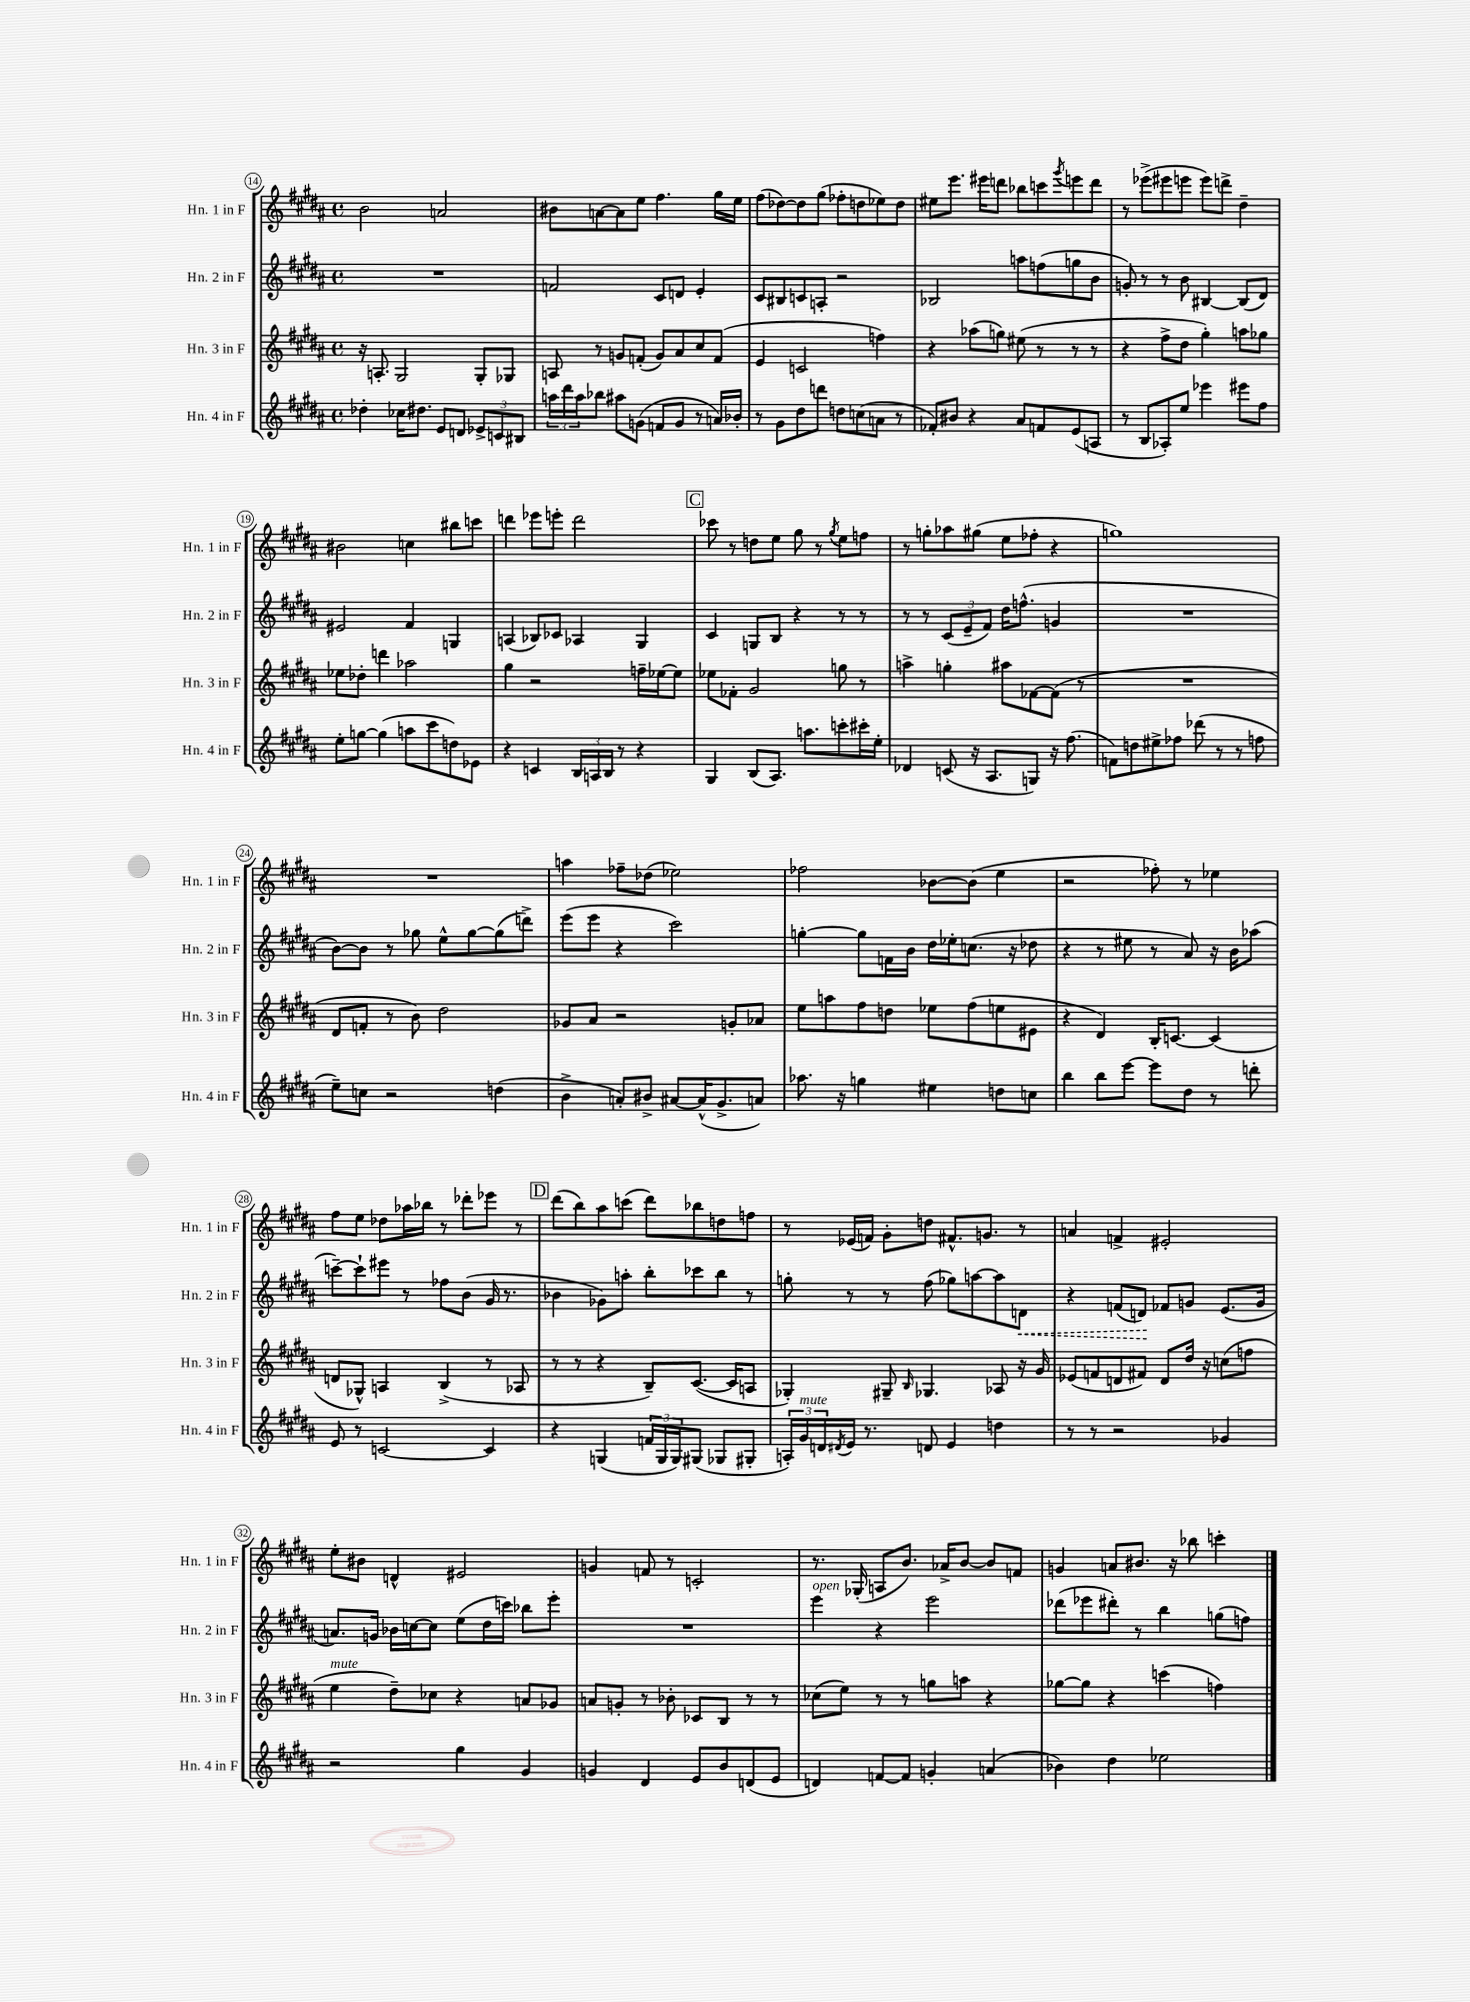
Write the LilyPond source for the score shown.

<<
\new StaffGroup <<
\new Staff = "s0" \with { instrumentName = "Hn. 1 in F" shortInstrumentName = "Hn. 1 in F" } {
    \clef treble \key b \major \defaultTimeSignature \time 4/4
    b'2 a'2 |
    bis'8 a'8~ a'8 e''8 fis''4. gis''16 e''16 |
    fis''8( des''8~) des''8 gis''8( fes''8-. d''8 ees''8) d''8 |
    eis''8 e'''8. eis'''16 d'''8 bes''8 c'''8 \acciaccatura { gis'''8 } e'''8 d'''8 |
    r8 ees'''8->( eis'''8 e'''8 e'''8) d'''8-> dis''4-- |
    bis'2 c''4 bis''8 c'''8 |
    d'''4 ees'''8 e'''8-. d'''2 |
    \mark \markup { \box "C" } ces'''8 r8 d''8 e''8 gis''8 r8 \acciaccatura { gis''8 } e''8 f''8 |
    r8 g''8-. aes''8 gis''8( e''8 fes''8-. r4 |
    g''1) |
    R1 |
    a''4 fes''8-- des''8( ees''2) |
    fes''2 bes'8~ bes'8( e''4 |
    r2 fes''8-.) r8 ees''4 |
    fis''8 e''8 des''8 aes''16 bes''16 r8 des'''8-. ees'''8 r8 |
    \mark \markup { \box "D" } dis'''8( b''8) ais''8 c'''8( dis'''8) bes''8 d''8 f''8 |
    r8 ees'16( f'16) gis'8-. d''8 fis'8.-^ g'8. r8 |
    a'4 f'4-> eis'2-. |
    e''8-. bis'8 d'4-^ eis'2 |
    g'4 f'8 r8 c'2-. |
    r8. ges16-.( a8 b'8.) aes'16-> b'8~ b'8 f'8 |
    g'4 a'8 bis'8. r16 bes''8 c'''4-. \bar "|." |
}
\new Staff = "s1" \with { instrumentName = "Hn. 2 in F" shortInstrumentName = "Hn. 2 in F" } {
    \clef treble \key b \major \defaultTimeSignature \time 4/4
    R1 |
    f'2 cis'8 d'8 e'4-. |
    cis'8 bis8 c'8 a8-. r2 |
    bes2 a''8 f''8( g''8 b'8 |
    g'8-.) r8 r8 b'8 bis4~ bis8( dis'8) |
    eis'2 fis'4 g4 |
    a4( bes8) ces'8 aes4 gis4 |
    \mark \markup { \box "C" } cis'4 g8 b8 r4 r8 r8 |
    r8 r8 \tuplet 3/2 { cis'8( e'8-- fis'8) } dis''16 f''8.-^( g'4 |
    R1 |
    b'8~) b'8 r8 ges''8 e''8-^ ges''8~ ges''8( d'''8->) |
    e'''8( e'''8 r4 cis'''2) |
    g''4~-. g''8 f'16 b'16 dis''16 ees''16-. c''8.( r16 des''8 |
    r4 r8 eis''8 r8 ais'8) r16 b'16 aes''8( |
    c'''8~--) c'''8-! eis'''8 r8 fes''8 b'8( gis'16 r8. |
    \mark \markup { \box "D" } bes'4 ges'8) a''8-. b''8-. ces'''8 b''8 r8 |
    g''8-. r8 r8 fis''8( ges''8) a''8~ a''8 \once \override Hairpin.style = #'dashed-line d'8\< |
    r4 f'8( d'8\!) fes'8 g'8 e'8.( g'16 |
    a'8.) g'16 bes'16 c''16~ c''8 e''8( dis''16 c'''16) bes''8 e'''8-. |
    R1 |
    e'''4^\markup { \italic "open" } r4 e'''2 |
    des'''8( ees'''8 dis'''8-.) r8 b''4 g''8( f''8) \bar "|." |
}
\new Staff = "s2" \with { instrumentName = "Hn. 3 in F" shortInstrumentName = "Hn. 3 in F" } {
    \clef treble \key b \major \defaultTimeSignature \time 4/4
    r16 a8.-. gis2 gis8-. ges8 |
    a8 r8 g'8 f'8-.( g'8) ais'8 cis''8 f'8( |
    e'4 c'2 f''4) |
    r4 aes''8( g''8) eis''8( r8 r8 r8 |
    r4 fis''8-> dis''8 gis''4-.) a''8 ges''8 |
    ees''8 des''8-. d'''4 aes''2 |
    gis''4 r2 f''16-- ees''16~ ees''8 |
    \mark \markup { \box "C" } ees''8 fes'8-. gis'2 g''8 r8 |
    a''4-> g''4-. ais''8 fes'8~ fes'8( r8 |
    R1 |
    dis'8 f'8-. r8 b'8) dis''2 |
    ges'8 ais'8 r2 g'8-. aes'8 |
    e''8 a''8 fis''8 d''8 ees''8 fis''8( e''8 eis'8 |
    r4 dis'4) b16-. c'8.~ c'4( |
    d'8 ges8-^) a4 b4->( r8 aes8 |
    \mark \markup { \box "D" } r8 r8 r4 b8--) cis'8.~( cis'16 a8 |
    ges4-.) gis8-- \grace { b16 } ges4. aes8 r16 gis'16 |
    ees'8( f'8 d'8 fis'8) d'8 dis''16 r16 c''8( f''8 |
    e''4^\markup { \italic "mute" } dis''8--) ces''8 r4 a'8 ges'8 |
    a'8 g'8-. r8 bes'8-. ces'8 b8 r8 r8 |
    ces''8( e''8) r8 r8 g''8 a''8 r4 |
    ges''8~ ges''8 r4 c'''4( f''4) \bar "|." |
}
\new Staff = "s3" \with { instrumentName = "Hn. 4 in F" shortInstrumentName = "Hn. 4 in F" } {
    \clef treble \key b \major \defaultTimeSignature \time 4/4
    des''4-. ces''16 dis''8. e'8 d'8 \tuplet 3/2 { ees'8-> c'8 bis8 } |
    \tuplet 3/2 { a''16 dis'''16 a''16 } bes''8 ais''8 g'8( f'8 g'8 r8 a'16) bes'16-. |
    r8 gis'8 dis''8 d'''8 d''8 c''8( a'8 r8 |
    fes'8-.) bis'8 r4 ais'8 f'8 e'8( a8 |
    r8 b8 aes8-.) e''8 ees'''4 eis'''8 fis''8 |
    e''8-. g''8~ g''4( a''8 cis'''8 d''8) ees'8 |
    r4 c'4 \tuplet 3/2 { b16 a16 b16 } r8 r4 |
    \mark \markup { \box "C" } gis4 b8( ais8.) a''8. c'''8-. cis'''16-. e''16-. |
    des'4 c'8( r16 ais8. g8) r16 fis''8.( |
    f'8) d''8 eis''8-> fes''8 des'''8( r8 r8 f''8 |
    e''8--) c''8 r2 d''4( |
    b'4-> a'8-.) bis'8-> ais'8~ ais'16-^( gis'8.-> a'8) |
    aes''8. r16 g''4 eis''4 d''8 c''8 |
    b''4 b''8 e'''8~ e'''8 dis''8 r8 d'''8-. |
    e'8 r8 c'2~ c'4 |
    \mark \markup { \box "D" } r4 g4( \tuplet 3/2 { f'16 g16 g16) } gis8( ges8 gis8-. |
    \tuplet 3/2 { a16-.) gis'16^\markup { \italic "mute" } d'16 } \acciaccatura { dis'8 } e'16 r8. d'8 e'4 d''4 |
    r8 r8 r2 ges'4 |
    r2 gis''4 gis'4 |
    g'4 dis'4 e'8 b'8 d'8( e'8 |
    d'4) f'8~ f'8 g'4-. a'4( |
    bes'4) dis''4 ees''2 \bar "|." |
}
>>
>>
\layout { \context { \Score currentBarNumber = #14 \override BarNumber.stencil = #(make-stencil-circler 0.1 0.3 ly:text-interface::print) } }
